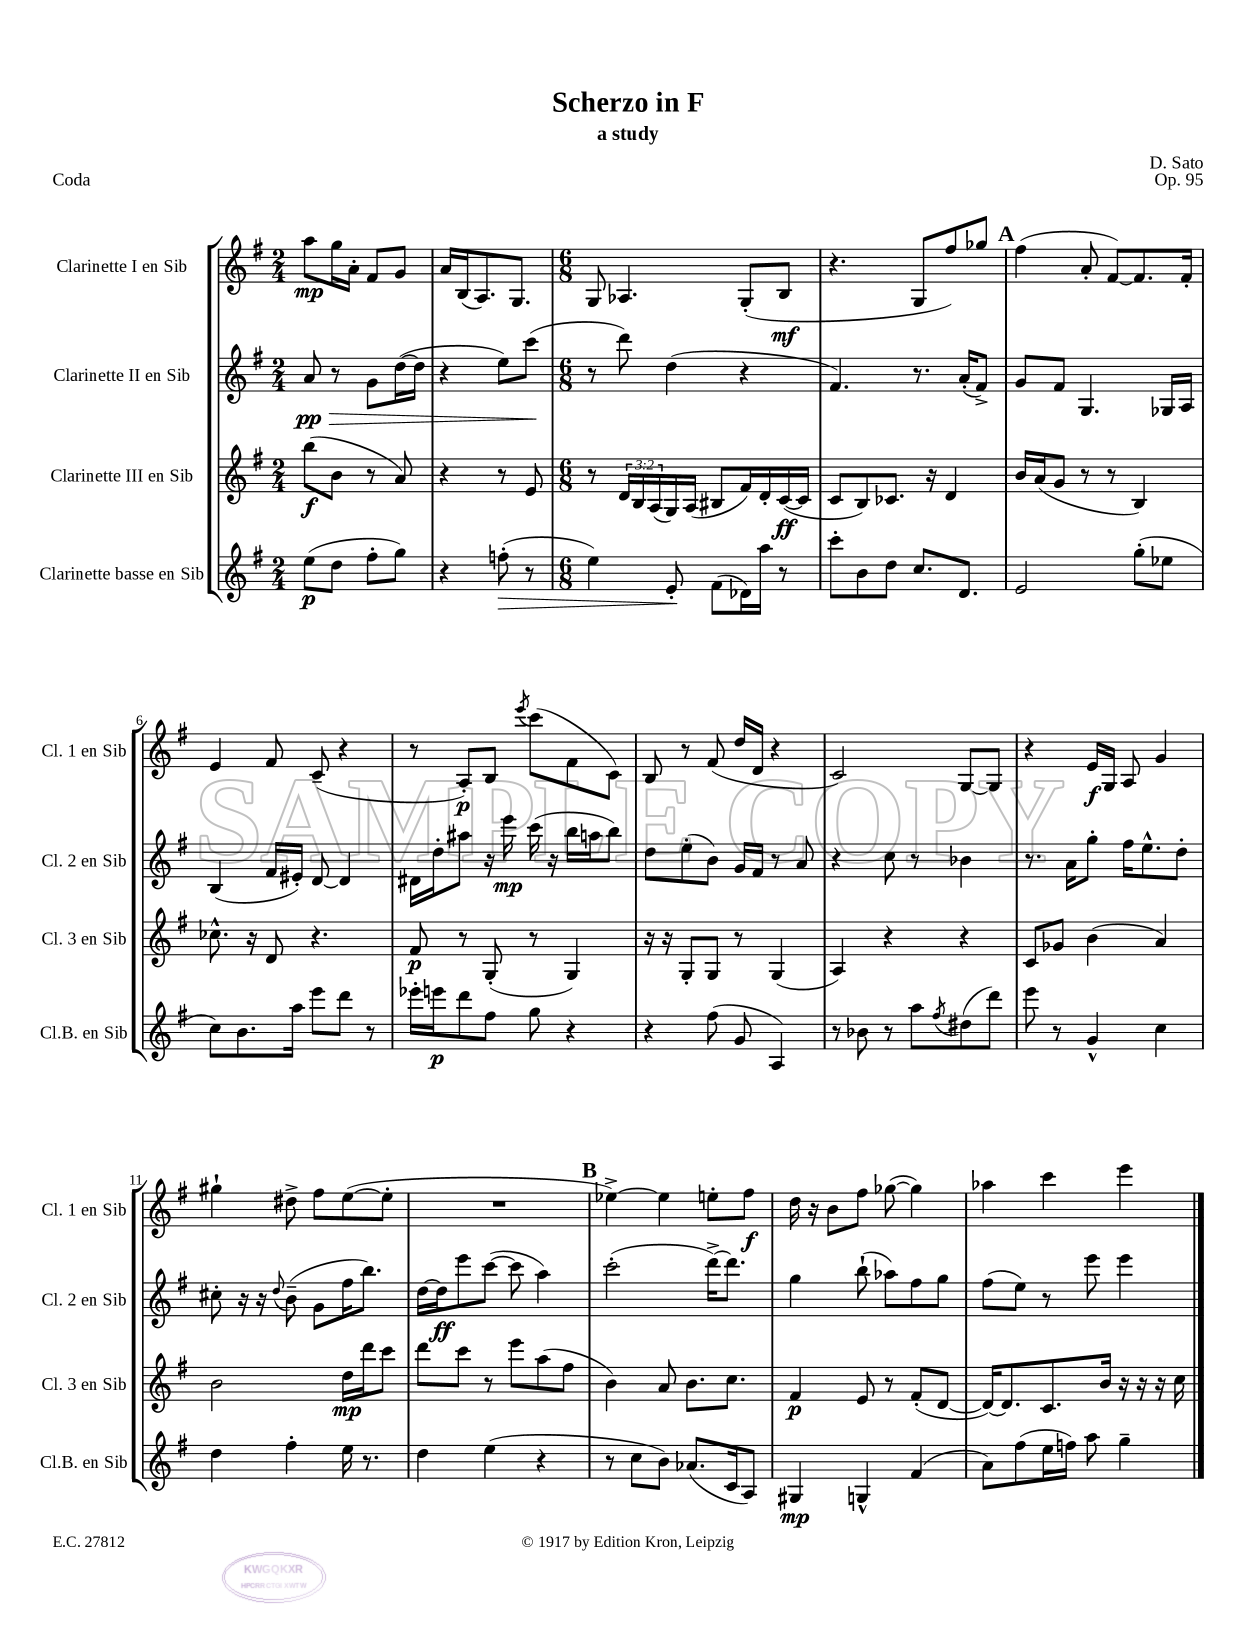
\header { title = "Scherzo in F" composer = "D. Sato" subtitle = "a study" opus = "Op. 95" piece = "Coda" }
<<
\new StaffGroup <<
\new Staff = "s0" \with { instrumentName = "Clarinette I en Sib" shortInstrumentName = "Cl. 1 en Sib" } {
    \clef treble \key g \major \numericTimeSignature \time 2/4
    a''8\mp g''16 a'16-. fis'8 g'8 |
    a'16 b16( a8.) g8. |
    \numericTimeSignature \time 6/8 g8 aes4. g8-.( b8\mf |
    r4. g8 fis''8) ges''8 |
    \mark \markup { \bold "A" } fis''4( a'8-. fis'8~) fis'8. fis'16-. |
    e'4 fis'8 c'8--( r4 |
    r8 a8-.\p) b8 \acciaccatura { e'''8 } c'''8( fis'8 c'8) |
    b8 r8 fis'8( d''16 d'16 r4 |
    c'2) g8~ g8 |
    r4 e'16\f g16 a8 g'4 |
    gis''4-! dis''8-> fis''8 e''8~( e''8-. |
    R2. |
    \mark \markup { \bold "B" } ees''4~->) ees''4 e''8-. fis''8\f |
    d''16 r16 b'8 fis''8 ges''8~( ges''4) |
    aes''4 c'''4 e'''4 \bar "|." |
}
\new Staff = "s1" \with { instrumentName = "Clarinette II en Sib" shortInstrumentName = "Cl. 2 en Sib" } {
    \clef treble \key g \major \numericTimeSignature \time 2/4
    a'8\pp\> r8 g'8 d''16~( d''16 |
    r4 e''8) c'''8\!( |
    \numericTimeSignature \time 6/8 r8 d'''8) d''4( r4 |
    fis'4.) r8. a'16-.( fis'8->) |
    \mark \markup { \bold "A" } g'8 fis'8 g4. ges16 a16 |
    b4( fis'16 eis'16-.) d'8~ d'4 |
    dis'16 d''16-. ais''8 r16 e'''16\mp c'''16( r16 b''16 a''16 b''8) |
    d''8 e''8-.( b'8) g'16 fis'16 r8 a'8 |
    r4 c''8 r8 bes'4 |
    r8. a'16 g''8-. fis''16 e''8.-^ d''8-. |
    cis''8-. r16 r16 \appoggiatura { d''8 } b'8--( g'8 fis''16 b''8.) |
    d''16~ d''16\ff e'''8 c'''8~( c'''8 a''4) |
    \mark \markup { \bold "B" } c'''2-.( d'''16~->) d'''8. |
    g''4 b''8-!( aes''8) fis''8 g''8 |
    fis''8( e''8) r8 e'''8 e'''4 \bar "|." |
}
\new Staff = "s2" \with { instrumentName = "Clarinette III en Sib" shortInstrumentName = "Cl. 3 en Sib" } {
    \clef treble \key g \major \numericTimeSignature \time 2/4 \override Staff.TupletNumber.text = #tuplet-number::calc-fraction-text
    b''8\f( b'8 r8 a'8) |
    r4 r8 e'8 |
    \numericTimeSignature \time 6/8 r8 \tuplet 3/2 { d'16 b16 a16( } g16) a16( bis8 fis'16) d'16-. c'16~\ff( c'16 |
    c'8 b8) ces'8. r16 d'4 |
    \mark \markup { \bold "A" } b'16 a'16( g'8 r8 r8 b4) |
    ces''8.-^ r16 d'8 r4. |
    fis'8\p r8 g8-.( r8 g4) |
    r16 r16 g8-. g8 r8 g4( |
    a4) r4 r4 |
    c'8 ges'8 b'4( a'4) |
    b'2 d''16\mp d'''16 c'''8 |
    d'''8 c'''8 r8 e'''8 a''8( fis''8 |
    \mark \markup { \bold "B" } b'4) a'8 b'8. c''8. |
    fis'4\p e'8 r8 fis'8-.( d'8~ |
    d'16~) d'8. c'8. b'16 r16 r16 r16 c''16 \bar "|." |
}
\new Staff = "s3" \with { instrumentName = "Clarinette basse en Sib" shortInstrumentName = "Cl.B. en Sib" } {
    \clef treble \key g \major \numericTimeSignature \time 2/4
    e''8\p( d''8 fis''8-. g''8) |
    r4 f''8-.\>( r8 |
    \numericTimeSignature \time 6/8 e''4) e'8-.\! fis'8( des'16) a''16 r8 |
    c'''8-. b'8 d''8 c''8. d'8. |
    \mark \markup { \bold "A" } e'2 g''8-.( ees''8 |
    c''8) b'8. a''16 e'''8 d'''8 r8 |
    ees'''16-. e'''16\p d'''8 fis''8 g''8 r4 |
    r4 fis''8( g'8 a4) |
    r8 bes'8 r8 a''8 \acciaccatura { fis''8 } dis''8( d'''8) |
    e'''8 r8 g'4-^ c''4 |
    d''4 fis''4-. e''16 r8. |
    d''4 e''4( r4 |
    \mark \markup { \bold "B" } r8 c''8 b'8) aes'8.( c'16 a8) |
    gis4\mp g4-^ fis'4( |
    a'8) fis''8( e''16 f''16) a''8 g''4-- \bar "|." |
}
>>
>>
